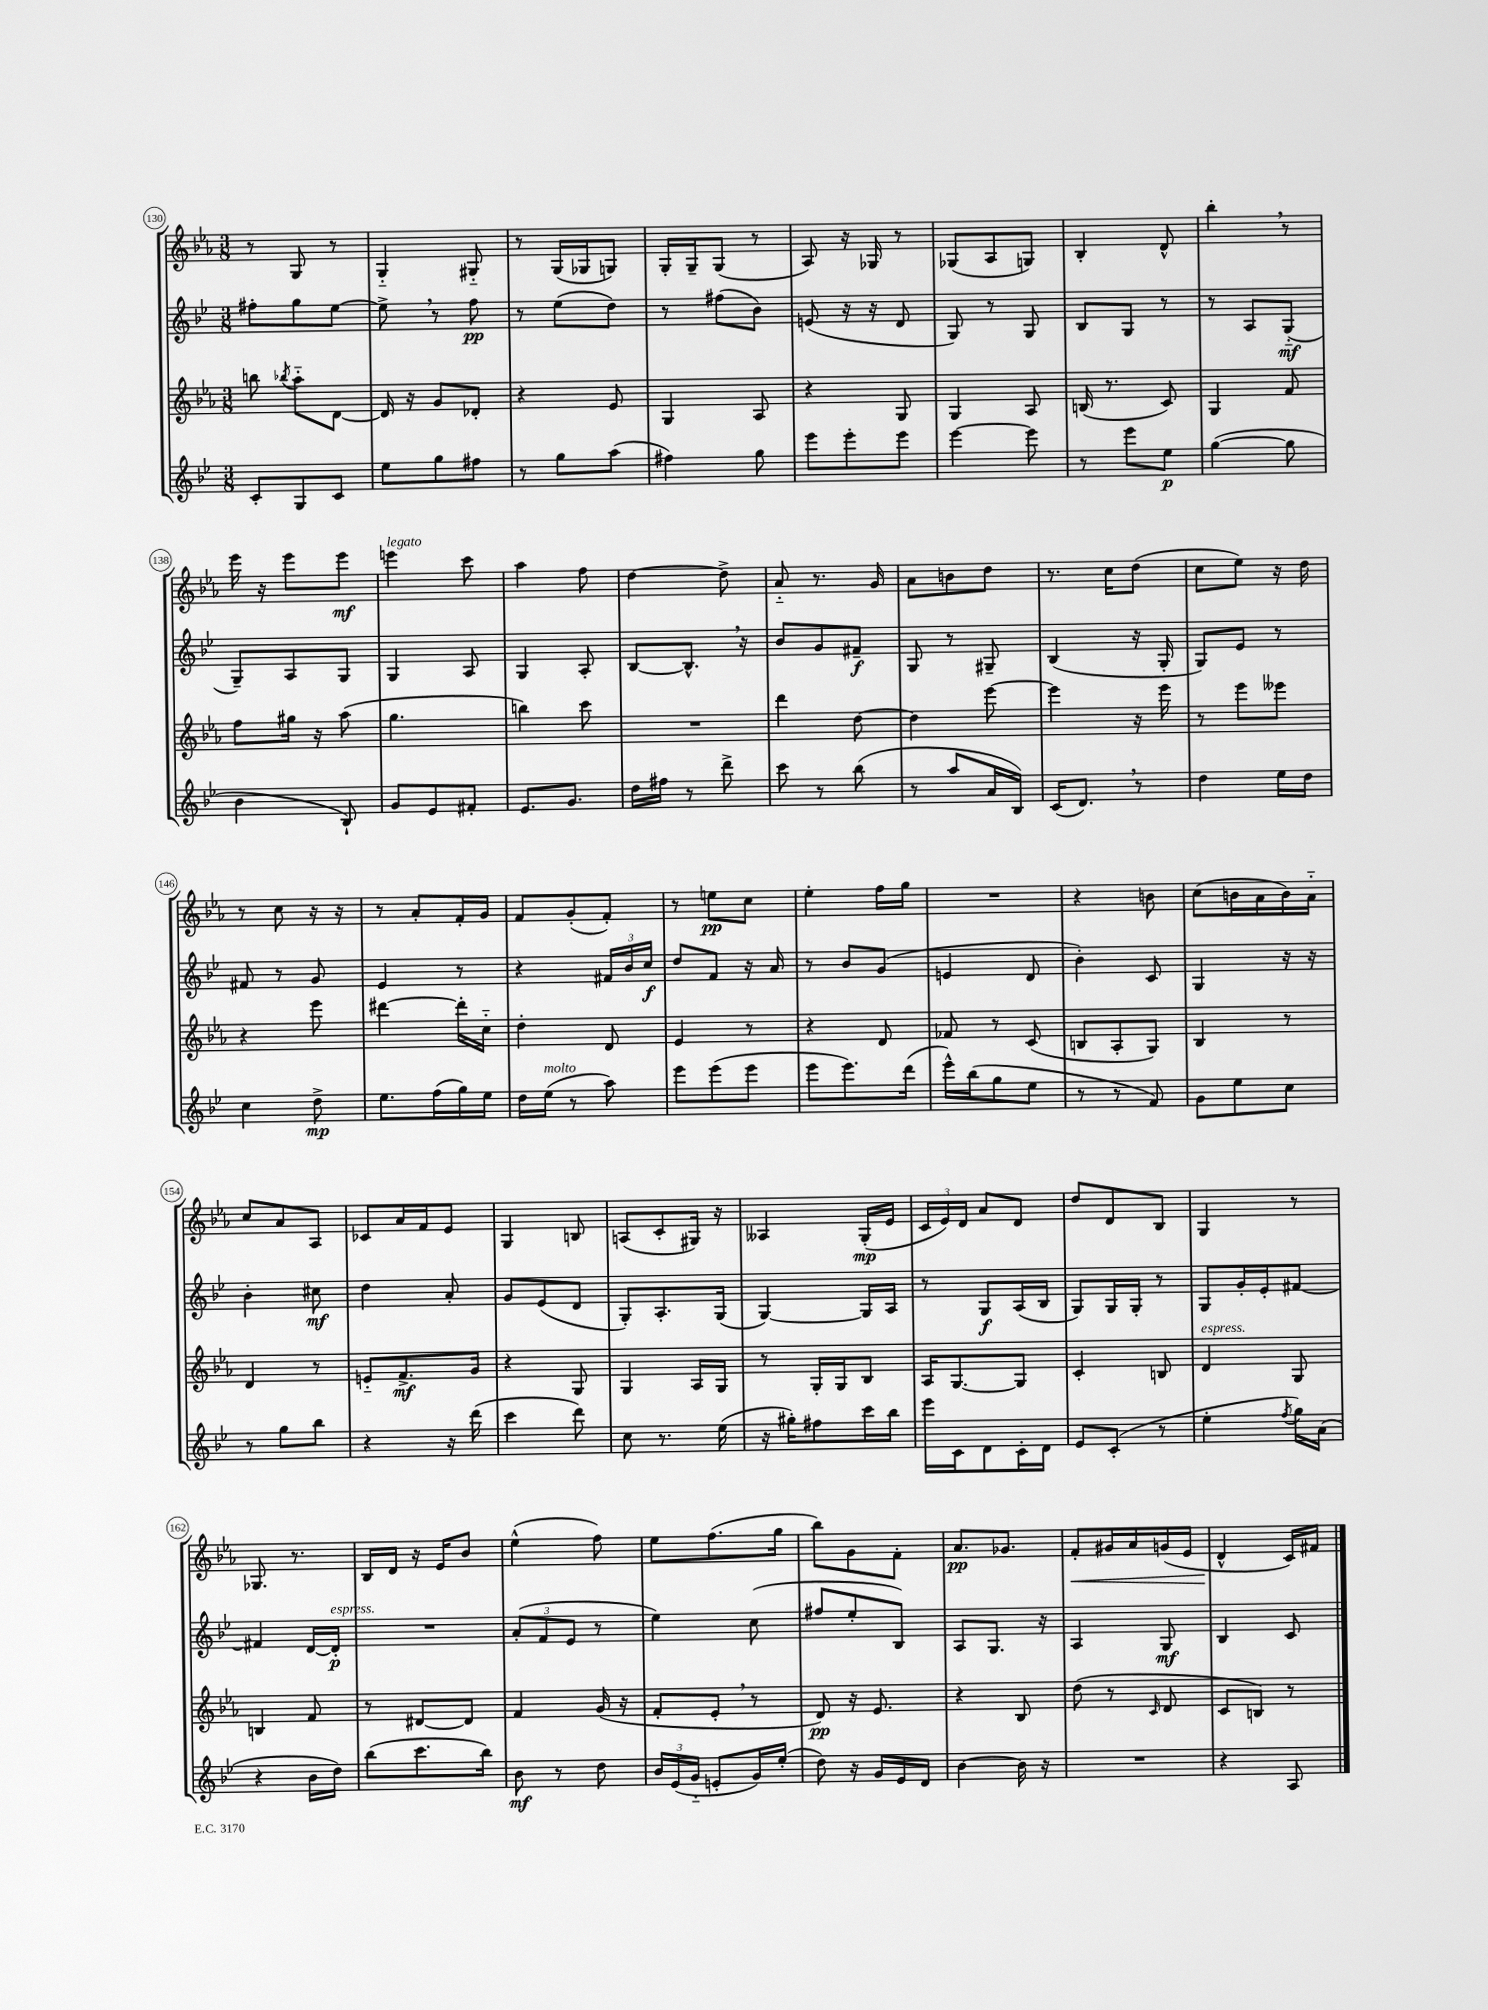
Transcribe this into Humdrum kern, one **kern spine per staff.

**kern	**kern	**kern	**kern
*staff4	*staff3	*staff2	*staff1
*clefG2	*clefG2	*clefG2	*clefG2
*k[b-e-]	*k[b-e-a-]	*k[b-e-]	*k[b-e-a-]
*M3/8	*M3/8	*M3/8	*M3/8
8c'/L	8bb\	8ff#'\L	8r
.	8qbb-/	.	.
8G/	8aa-'~\L	8gg\	8G/
8c/J	[8d\J	[8ee-\J	8r
=	=	=	=
8ee-\L	16d/]	8ee-^\]	4G'~/
.	16r	.	.
8gg\	8g/L	8r	.
8ff#\J	8d-'/J	8ff\	8G#'~/
=	=	=	=
8r	4r	8r	8r
8gg\L	.	(8ee-\L	(16G/LL
.	.	.	16G-/J
(8aa\J	8e-/	8dd\J)	8G/J)
=	=	=	=
4ff#\)	4G/	8r	16G'/LL
.	.	.	16G~/J
.	.	(8ff#\L	(8G/J
8gg\	8A-/	8b-\J)	8r
=	=	=	=
8eee-\L	4r	(8e/	8A-/)
8eee-'\	.	16r	16r
.	.	16r	16G-/
8eee-\J	8G/	8d/	8r
=	=	=	=
[4eee-\	4G/	8G/)	(8G-/L
.	.	8r	8A-/
8eee-\]	8A-/	8G/	8G/J)
=	=	=	=
8r	(16B/	8B-/L	4B-'/
.	8.r	.	.
8eee-\L	.	8G/J	.
8ee-\J	8c/)	8r	8d^^/
=	=	=	=
([4gg\	4G/	8r	4bb-'\
.	.	8A/L	.
8gg\]	8f/	(8G'~/J	8r
=	=	=	=
4b-\	8ff\L	8G~/L)	16eee-\
.	.	.	16r
.	16gg#\Jk	8A/	8eee-\L
.	16r	.	.
8B-`/)	(8aa-\	8G/J	8eee-\J
=	=	=	=
8g/L	4.gg\	4G/	4eee\
8e-/	.	.	.
8f#'/J	.	8A/	8ccc\
=	=	=	=
8.e-/L	4bb\)	4G/	4aa-\
8.g/J	.	.	.
.	8ccc\	8A'/	8ff\
=	=	=	=
16dd\LL	4.r	[8B-/L	[4dd\
16ff#\JJ	.	.	.
8r	.	8.B-^^/]J	.
8ddd^\	.	.	8dd^\]
.	.	16r	.
=	=	=	=
8ccc\	4ddd\	8b-/L	8a-'~/
8r	.	8g/	8.r
(8bb-\	[8dd\	8f#~/J	.
.	.	.	16g/
=	=	=	=
8r	4dd\]	8G/	8a-\L
8aa/L	.	8r	8b\
16a/L	[8eee-\	8G#~/	8dd\J
16B-/JJ)	.	.	.
=	=	=	=
(16c/LK	4eee-\]	(4B-/	8.r
8.d/J)	.	.	.
.	.	.	16cc\LK
8r	16r	16r	(8dd\J
.	16eee-\	16G'/	.
=	=	=	=
4dd\	8r	8G/L)	8cc\L
.	8eee-\L	8e-/J	8ee-\J)
16ee-\LL	8eee--\J	8r	16r
16dd\JJ	.	.	16dd\
=	=	=	=
4cc\	4r	8f#/	8r
.	.	8r	8cc\
8dd^\	8eee-\	8g/	16r
.	.	.	16r
=	=	=	=
8.ee-\L	[4ddd#\	4e-/	8r
.	.	.	8a-'/L
(16ff\L	.	.	.
16gg\)	16ddd#'\]LL	8r	16f'/L
16ee-\JJ	16cc'~\JJ	.	16g/JJ
=	=	=	=
16dd\LL	4dd'\	4r	8f/L
(16ee-\JJ	.	.	.
8r	.	.	(8g'/
8aa\)	8d/	24f#/LL	8f'/J)
.	.	24b-/	.
.	.	24cc/JJ	.
=	=	=	=
8eee-\L	4e-/	8dd/L	8r
(8eee-\	.	8f/J	8ee\L
8eee-\J	8r	16r	8cc\J
.	.	16a/	.
=	=	=	=
8eee-\L	4r	8r	4ee-'\
8.eee-\)	.	8b-/L	.
.	8d/	(8g/J	16ff\LL
(16ddd\Jk	.	.	16gg\JJ
=	=	=	=
16eee-^^\LL)	8f-/	4e/	4.r
(16bb-\J	.	.	.
8gg\	8r	.	.
8ee-\J	(8c/	8d/	.
=	=	=	=
8r	8B/L	4b-'\)	4r
8r	8A-'/	.	.
8f/)	8G/J)	8c/	8b\
=	=	=	=
8g\L	4B-/	4G/	(8cc\L
8ee-\	.	.	16b\L
.	.	.	16a-\
8cc\J	8r	16r	16b\)
.	.	16r	16a-'~\JJ
=	=	=	=
8r	4d/	4b-'\	8cc/L
8gg\L	.	.	8a-/
8bb-\J	8r	8cc#\	8A-/J
=	=	=	=
4r	8e'~/L	4dd\	8c-/L
.	8.f^/	.	16a-/L
.	.	.	16f/J
16r	.	8a'/	8e-/J
(16ddd\	16g/Jk	.	.
=	=	=	=
4ccc\	4r	8g/L	4G/
.	.	(8e-/	.
8ddd\)	8G/	8d/J	8B/
=	=	=	=
8cc\	4G/	8G'/L)	(8A/L
8.r	.	8.A'/	8c'/
.	16A-/LL	.	16G#/Jk)
(16ee-\	16G/JJ	(16G/Jk	16r
=	=	=	=
16r	8r	[4G/)	4A--/
16gg#'\LK)	.	.	.
8ff#\	16G'/LL	.	.
.	16G/J	.	.
16ccc\L	8B-/J	16G/]LL	(16G'/LL
16bb-\JJ	.	16A/JJ	16e-/JJ
=	=	=	=
16eee-\LL	16A-/LK	8r	24c/LL
.	.	.	24e-/)
16c\J	[8.G/	.	.
.	.	.	24d/JJ
8d\	.	8G/L	8a-/L
16c'\L	8G/]J	(16A/L	8d/J
16d\JJ	.	16B-/JJ	.
=	=	=	=
8e-/L	4c'/	8G/L)	8dd/L
(8c'/J	.	16G/L	8d/
.	.	16G'/JJ	.
8r	8B/	8r	8B-/J
=	=	=	=
4ee-'\	4d/	8G/L	4G/
.	.	16g'/L	.
.	.	16e-'/J	.
8qff/	.	.	.
16gg\LL)	8G/	[8f#/J	8r
(16a\JJ	.	.	.
=	=	=	=
4r	4B/	4f#/]	8.G-/
.	.	.	8.r
16b-\LL	8f/	[16d/LL	.
16dd\JJ)	.	16d'/]JJ	.
=	=	=	=
(8bb-\L	8r	4.r	16B-/LL
.	.	.	16d/JJ
8.ccc\	[8d#/L	.	16r
.	.	.	16e-/LK
.	8d#/]J	.	8b-/J
16bb-\Jk)	.	.	.
=	=	=	=
8b-\	4f/	(12a'/L	(4ee-^^\
.	.	12f/	.
8r	.	.	.
.	.	12e-/J	.
8dd\	(16g/	8r	8ff\)
.	16r	.	.
=	=	=	=
24b-/LL	8f'/L	4ee-\)	8ee-\L
(24e-/	.	.	.
24g'~/JJ	.	.	.
8e'/L	8e-'/J	.	(8.ff\
16g/L)	8r	(8cc\	.
(16ee-'/JJ	.	.	16gg\Jk
=	=	=	=
8dd\)	8d/)	8ff#/L	8bb-\L)
16r	16r	8ee-'/	8g\
16g/LL	8.e-/	.	.
16e-/	.	8B-/J)	8f'\J
16d/JJ	.	.	.
=	=	=	=
[4b-\	4r	8A/L	8.a-/L
.	.	8.G/J	.
.	.	.	8.g-/J
16b-\]	8B-/	.	.
16r	.	16r	.
=	=	=	=
4.r	(8dd\	4A/	8f'/L
.	8r	.	16g#/L
.	.	.	16a-/
.	16qqc/	.	.
.	8d/	8G/	(16g/
.	.	.	16e-/JJ
=	=	=	=
4r	8c/L	4B-/	4d^^/
.	8B/J)	.	.
8A/	8r	8c/	16c/LL)
.	.	.	16f#/JJ
==	==	==	==
*-	*-	*-	*-
